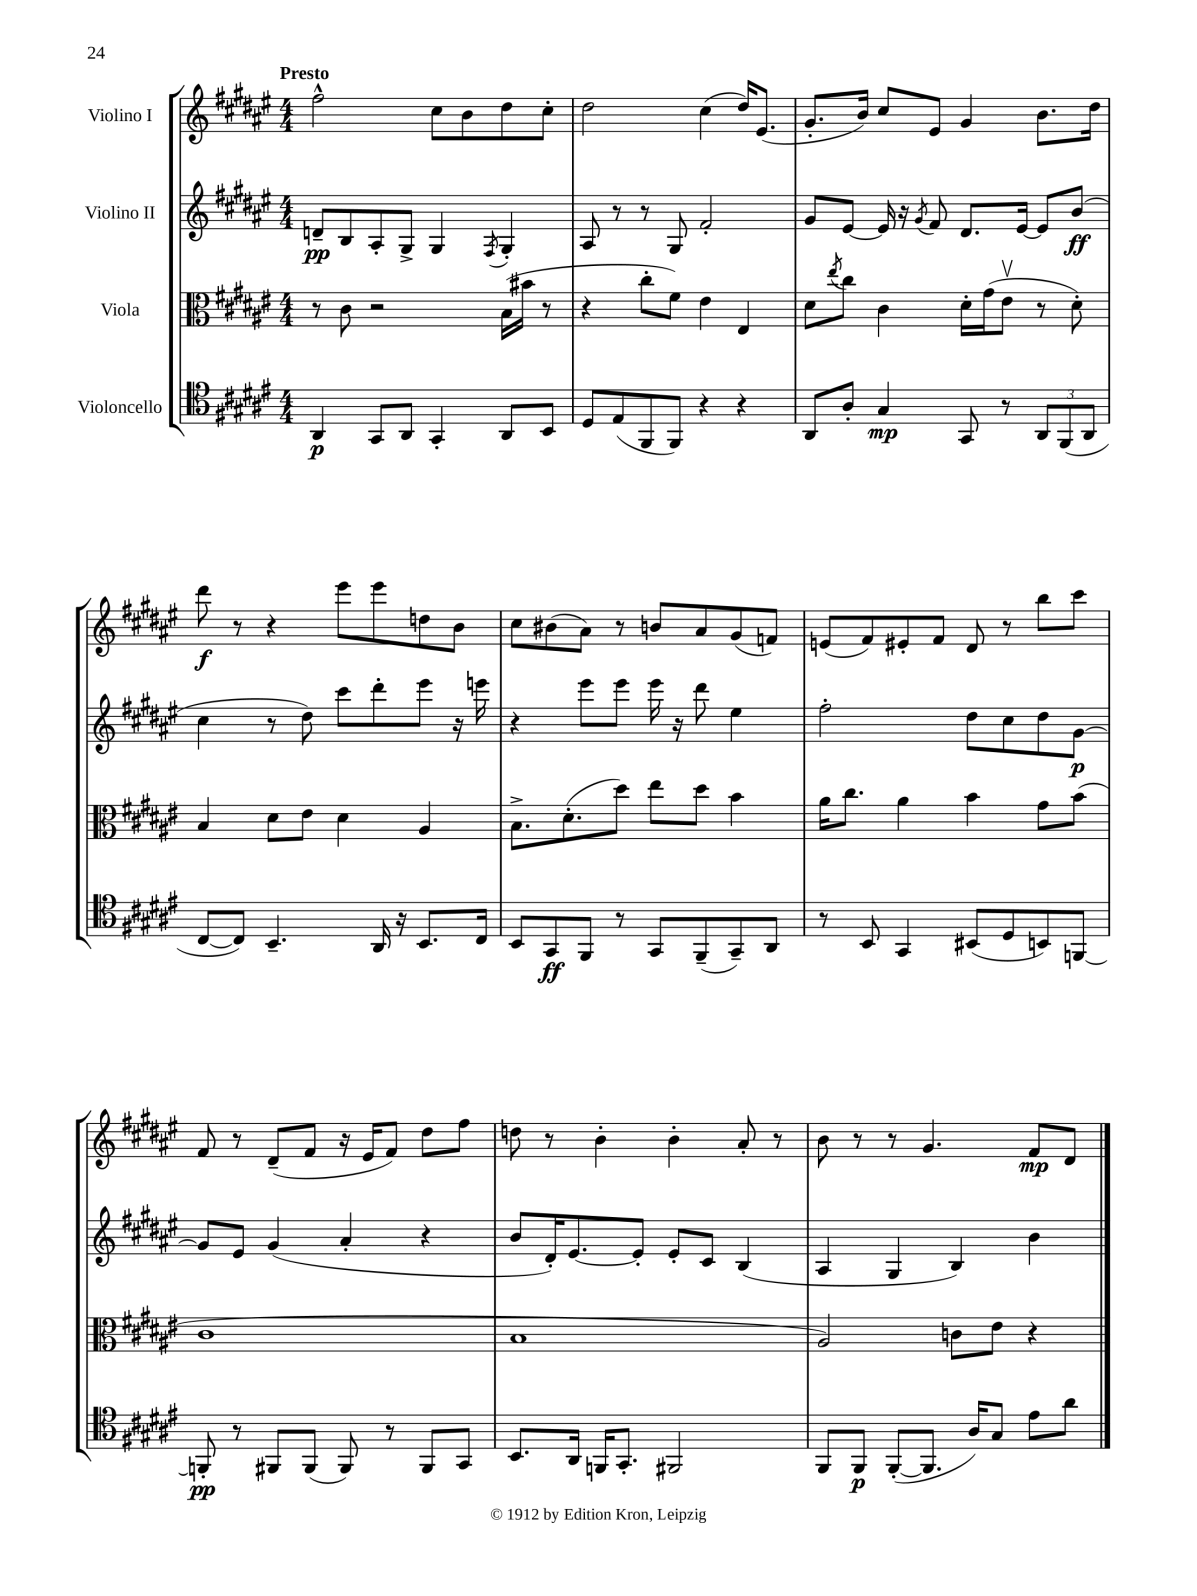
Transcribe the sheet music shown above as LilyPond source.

<<
\new StaffGroup <<
\new Staff = "s0" \with { instrumentName = "Violino I" } {
    \clef treble \key fis \major \numericTimeSignature \time 4/4 \tempo "Presto"
    fis''2-^ cis''8 b'8 dis''8 cis''8-. |
    dis''2 cis''4( dis''16) eis'8.( |
    gis'8.-. b'16) cis''8 eis'8 gis'4 b'8. dis''16 |
    dis'''8\f r8 r4 eis'''8 eis'''8 d''8 b'8 |
    cis''8 bis'8( ais'8) r8 b'8 ais'8 gis'8( f'8) |
    e'8( fis'8) eis'8-. fis'8 dis'8 r8 b''8 cis'''8 |
    fis'8 r8 dis'8--( fis'8 r16 eis'16 fis'8) dis''8 fis''8 |
    d''8 r8 b'4-. b'4-. ais'8-. r8 |
    b'8 r8 r8 gis'4. fis'8\mp dis'8 \bar "|." |
}
\new Staff = "s1" \with { instrumentName = "Violino II" } {
    \clef treble \key fis \major \numericTimeSignature \time 4/4
    d'8--\pp b8 ais8-. gis8-> gis4 \acciaccatura { fis8 } gis4-. |
    ais8 r8 r8 gis8 fis'2-. |
    gis'8 eis'8~ eis'16 r16 \acciaccatura { gis'8 } fis'8 dis'8. eis'16~ eis'8 b'8\ff( |
    cis''4 r8 dis''8) cis'''8 dis'''8-. eis'''8 r16 e'''16 |
    r4 eis'''8 eis'''8 eis'''16 r16 dis'''8 eis''4 |
    fis''2-. dis''8 cis''8 dis''8 gis'8~\p |
    gis'8 eis'8 gis'4( ais'4-. r4 |
    b'8 dis'16-.) eis'8.~ eis'8-. eis'8-. cis'8 b4( |
    ais4 gis4 b4) b'4 \bar "|." |
}
\new Staff = "s2" \with { instrumentName = "Viola" } {
    \clef alto \key fis \major \numericTimeSignature \time 4/4
    r8 cis'8 r2 b16( bis'16 r8 |
    r4 cis''8-. fis'8) eis'4 eis4 |
    dis'8 \acciaccatura { eis''8 } cis''8 cis'4 dis'16-. gis'16( eis'8\upbow r8 dis'8-.) |
    b4 dis'8 eis'8 dis'4 ais4 |
    b8.-> dis'8.-.( dis''8) eis''8 dis''8 b'4 |
    ais'16 cis''8. ais'4 b'4 gis'8 b'8( |
    cis'1 |
    b1 |
    ais2) c'8 eis'8 r4 \bar "|." |
}
\new Staff = "s3" \with { instrumentName = "Violoncello" } {
    \clef tenor \key fis \major \numericTimeSignature \time 4/4
    ais,4\p gis,8 ais,8 gis,4-. ais,8 b,8 |
    dis8 eis8( fis,8 fis,8) r4 r4 |
    ais,8 ais8-. gis4\mp gis,8 r8 \tuplet 3/2 { ais,8 fis,8( ais,8 } |
    cis8~ cis8) b,4.-- ais,16 r16 b,8. cis16 |
    b,8 gis,8\ff fis,8 r8 gis,8 fis,8--( gis,8--) ais,8 |
    r8 b,8 gis,4 bis,8( dis8 b,8) f,8~ |
    f,8-.\pp r8 fis,8 fis,8( fis,8) r8 fis,8 gis,8 |
    b,8. ais,16 f,16 gis,8.-. fis,2 |
    fis,8 fis,8\p fis,8~-.( fis,8. ais16) gis8 eis'8 ais'8 \bar "|." |
}
>>
>>
\layout { \context { \Score \remove "Bar_number_engraver" } }
